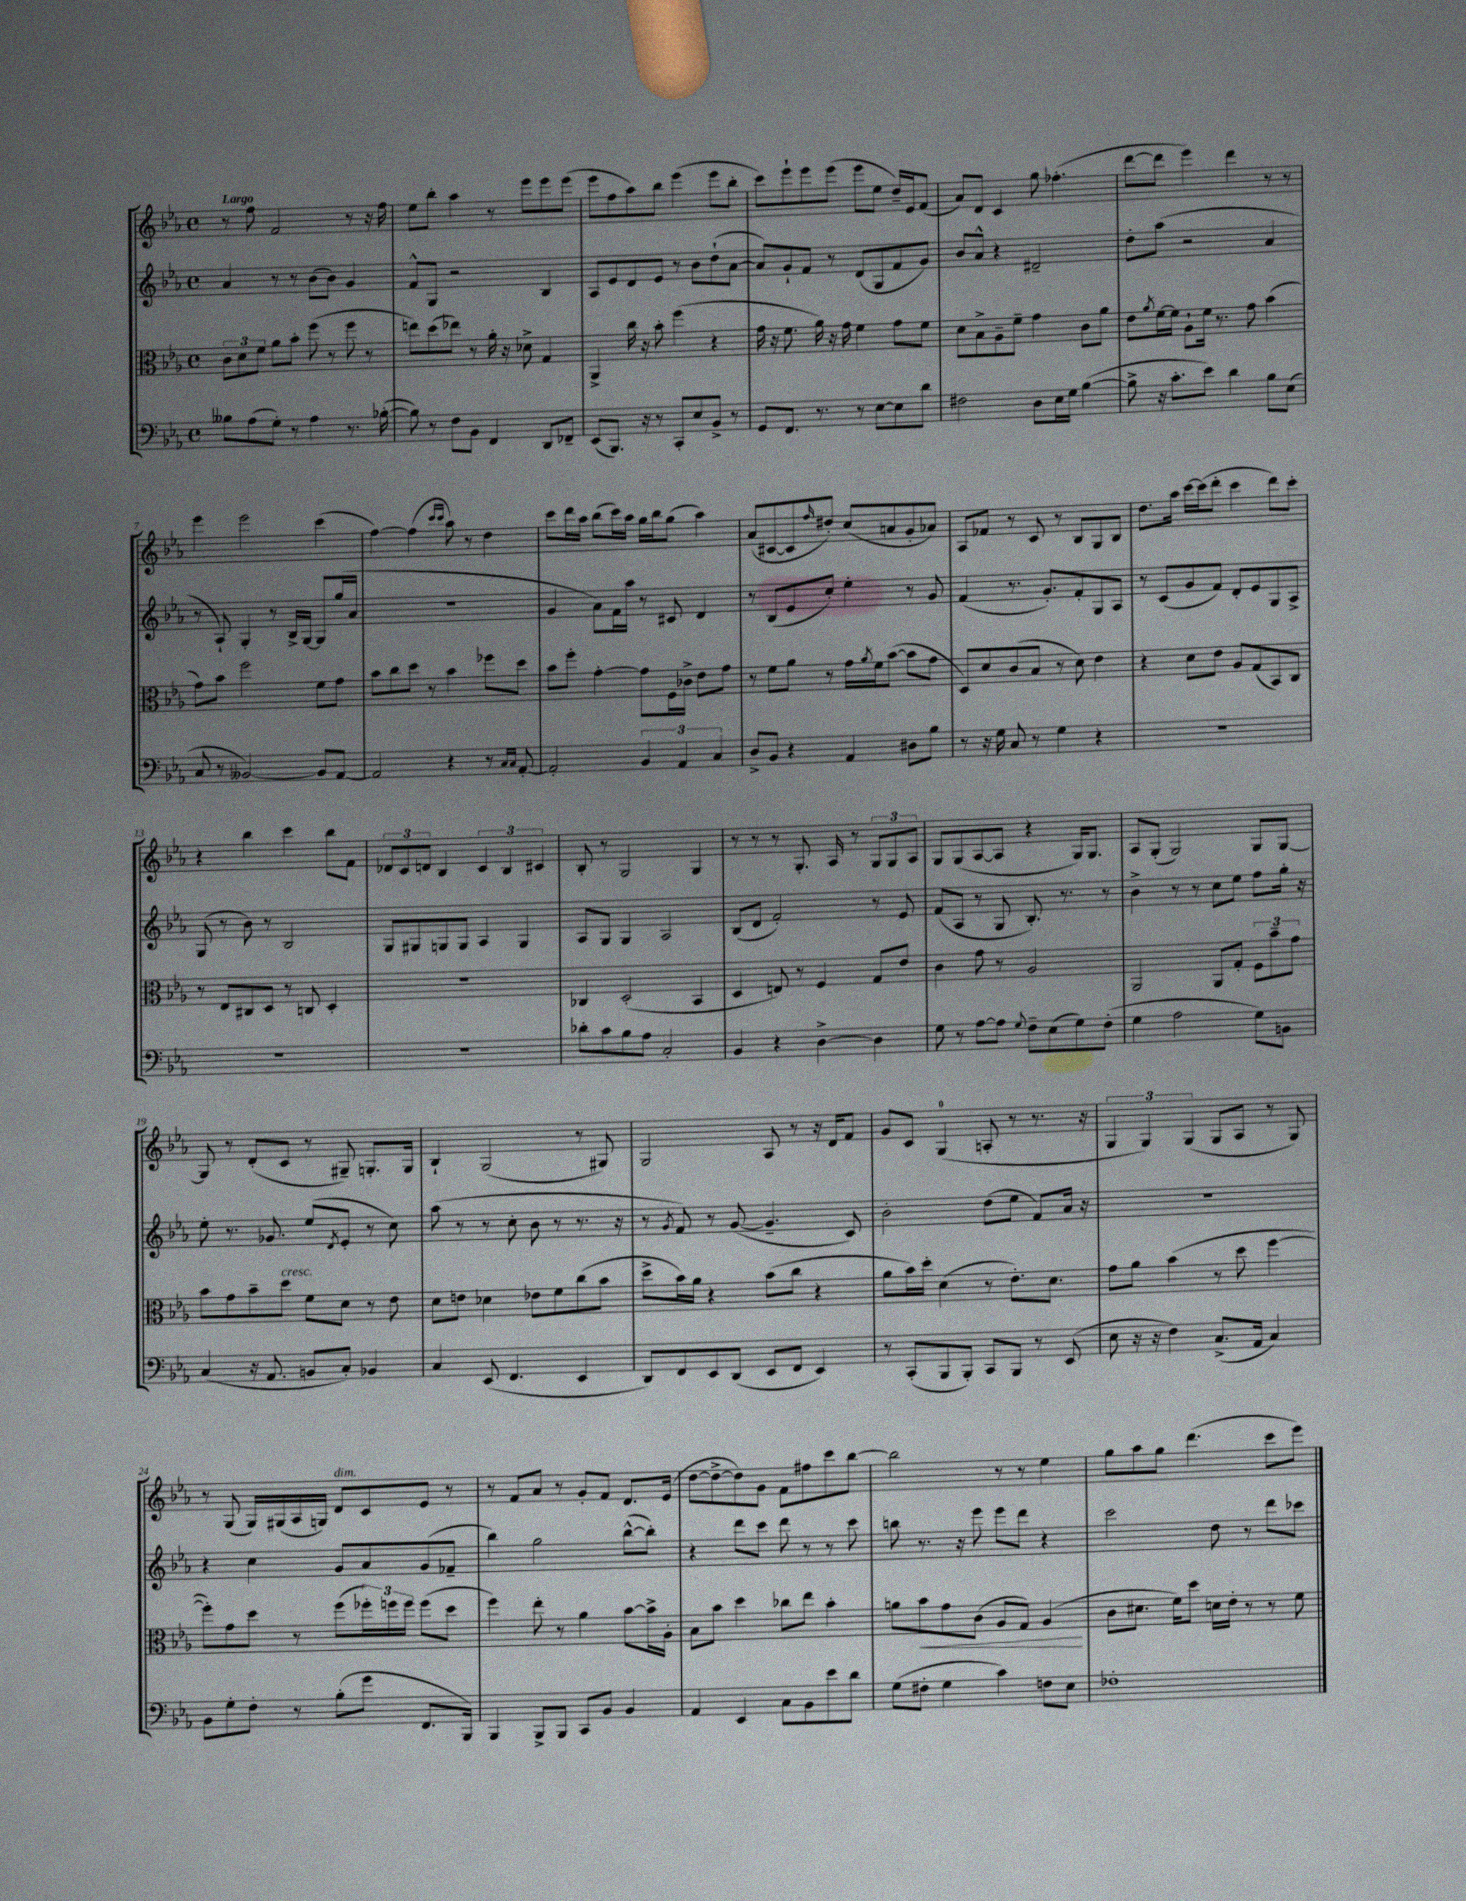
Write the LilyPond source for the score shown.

<<
\new StaffGroup <<
\new Staff = "s0" {
    \clef treble \key ees \major \defaultTimeSignature \time 4/4 \tempo "Largo"
    r8 f''8 f'2 r8 r16 f''16 |
    ees''8 bes''8-. aes''4 r8 ees'''8 ees'''8 ees'''8( |
    ees'''8 f''8 aes''8) bes''8 ees'''4( ees'''8 bes''8-. |
    c'''8) ees'''8-! ees'''8 ees'''8( ees'''8 ees''8 d''16--) ees'16 f'8( |
    aes'8) d'8 c'4 g''8 fes''4.-.( |
    d'''8~ d'''8 ees'''4) d'''4 r8 r8 |
    ees'''4 ees'''2 c'''4( |
    f''4~) f''4( \grace { c'''16 c'''16 } aes''8) r8 d''4 |
    c'''8 d'''16 aes''16 bes''8( c'''16) aes''16 g''16 bes''16 g''8( aes''4) |
    aes'8( cis'8~ cis'8 \grace { f''16 } dis''8-.) c''8( a'8 g'8-. aes'8) |
    aes8 fes'8 r8 c'8 r8 bes8 g8 bes8 |
    d''8. aes''16 c'''16~ c'''16( d'''8-. c'''4 d'''8) c'''8-. |
    r4 bes''4 c'''4 bes''8 f'8 |
    \tuplet 3/2 { des'8 c'8 d'8 } bes4 \tuplet 3/2 { c'4 bes4 cis'4 } |
    bes8-. r8 g2 g4 |
    r8 r8 r8 g8.-. aes16 r8 \tuplet 3/2 { g8 g8 aes8 } |
    g8 g8( aes8~ aes8 r4 g16) g8. |
    aes8 g8-.( g2) g8 g8~ |
    g8 r8 d'8-.( c'8 r8 gis8--) g8.-. g16 |
    bes4-! g2( r8 gis8) |
    g2 aes8 r8 r16 d'16 f'8 |
    g'8 c'8 g4-0( a8-. r8 r8. r16 |
    \tuplet 3/2 { g4 g4) g4( } g8 aes8 r8 g8) |
    r8 g8( g16) gis16( aes16 g16) d'8^\markup { \italic "dim." } c'8 ees'8 r8 |
    r8 f'8 aes'8 r8 g'8-. f'8 d'8. ees'16( |
    d''8~ d''8~-> d''8) g'8 f'8 fis''8 c'''8 bes''8~ |
    bes''2 r8 r8 ees''4 |
    g''8 aes''8 g''8 d'''4.( c'''8 ees'''8) \bar "|." |
}
\new Staff = "s1" {
    \clef treble \key ees \major \defaultTimeSignature \time 4/4
    aes'4 r8 r8 bes'8( bes'8) g'4 |
    f'8-^ g8 r2 bes4 |
    aes8 ees'8 d'8 ees'8 r8 bes'8 d''8-!( aes'8~ |
    aes'8) g'8-! f'8 r8 d'8( g8 f'8 g'8) |
    bes'8 aes'8-^ r4 dis'2-- |
    d''8-. aes''8( r2 aes'4 |
    r8 aes8-!) g4-. r8 bes16-> g16~ g8 g''16( aes'16 |
    R1 |
    g'4 aes'8) f'16 aes''16 r8 cis'8 d'4 |
    r8 bes8( ees'8 c''8-.) ees''4-. r8 g'8 |
    f'4( r8. g'8.-.) f'8-. g8 aes8 |
    r8 c'8( g'8 f'8) d'8-. ees'8 g8 aes8-> |
    g8( r8 bes'8) r8 bes2 |
    g8 gis8 g8 g8 aes4 g4 |
    aes8 g8 g4 aes2 |
    bes8( d'8 f'2-.) r8 ees'8 |
    f'8( aes8 r8 g8 bes8.-.) r8. r8 |
    bes'4-> r8 r8 c''8 ees''8 f''8 g''16-. r16 |
    ees''8-. r8. ges'8. ees''8( \acciaccatura { d'8 } ees'8-. r8 c''8) |
    aes''8( r8 r8 c''8-. bes'8 r8 r8. r16 |
    r8 \acciaccatura { g'8 } f'8) r8 g'8~( g'4.-- c'8) |
    bes'2-. d''8( ees''8 f'8) aes'16 r16 |
    R1 |
    r4 c''4 g'8 aes'8 g'8( fes'8-- |
    bes''4) g''2 bes''8~-^( bes''8-.) |
    r4 d'''8 c'''8 d'''8 r8 r8 c'''8 |
    b''8 r8. r16 ees'''8 ees'''8 d'''8 r4 |
    c'''2 d''8 r8 d'''8 ces'''8 \bar "|." |
}
\new Staff = "s2" {
    \clef alto \key ees \major \defaultTimeSignature \time 4/4
    \tuplet 3/2 { c'8 d'8 f'8 } aes'8 bes'8-. f''8( r8 f''8 r8 |
    e''8) d''8( ees''8) r8 aes'16-. r16 des'8-> g4 |
    aes,4-> c''16 r16 bes'8-. f''4( r4 |
    g'16 r16 f'8. aes'16) r16 g'16 f'4 g'8 f'8 |
    d'8 bes8-> aes8-- f'8-- g'4 c'8 aes'8 |
    ees'8 \acciaccatura { aes'8 } f'16~ f'16 aes8-! f'16 r8. g'8 bes'4( |
    g'8) bes'8 f''2 f'8 g'8 |
    bes'8 c''8 d''8 r8 bes'4 fes''8 d''8 |
    bes'8 f''8-. g'4~-. g'8 f16 ces'16-> ees'8 g'8 |
    r8 f'8 aes'8 r8 g'16 \acciaccatura { aes'8 } f'16 bes'8~( bes'8 g'8 |
    d8) d'8 c'8( bes8 r8 d'8) ees'4 |
    r4 d'8 ees'8 aes8 g8( bes,8) c8 |
    r8 ees8 cis8 d8 r8 c8 d4-. |
    R1 |
    ces4 d2-.( bes,4 |
    d4 e8) r8 f4 g8 ees'8 |
    c'4 g'8 r8 aes2 |
    aes,2 aes,8 g8-. \tuplet 3/2 { f8 bes'8-- g'8 } |
    bes'8 g'8 bes'8-- d''8^\markup { \italic "cresc." } f'8 d'8 r8 ees'8 |
    d'8 e'8 des'4 ees'8 f'8 c''8( bes'8 |
    d''8-> bes'16) aes'16 r4 bes'8( c''8 r4 |
    aes'8 bes'16) d''16-. d'4( r8 ees'8.-.) d'8. |
    g'8 aes'8 bes'4( r8 d''8 f''4~ |
    f''8-.) g'8 d''8 r8 f''8( \tuplet 3/2 { fes''16-.) f''16 f''16 } f''8( d''8 |
    f''4) ees''8-. r8 aes'4 bes'8~ bes'16-> aes16-. |
    bes8 bes'8 d''4 ces''8 ees''8 bes'4-. |
    a'8 bes'8\< g'8 c'8( aes8 g8) aes4\!( |
    c'8 dis'8. f'16) d''8 d'16 ees'16-. r8 r8 f'8 \bar "|." |
}
\new Staff = "s3" {
    \clef bass \key ees \major \defaultTimeSignature \time 4/4
    beses8 aes8( g8-.) r8 aes4 r8. bes16~-.( |
    bes8) r8 f8 bes,8 f,4 d,8 fes,8-- |
    ees,8( bes,,8.) r16 r8 c,8-. ees8 bes,8-> r8 |
    g,8 f,8. r8. r8 ees8~ ees8 d'8 |
    fis2 d8 ees16 g16 bes4~( |
    bes8-> r16 c'8.-. ees'8) d'4 bes8 ees8( |
    c8 r8 beses,2~) beses,8 aes,8~ |
    aes,2 r4 r8 \grace { c16 c16 } aes,8~-. |
    aes,2-. \tuplet 3/2 { bes,4 aes,4 c4 } |
    d8-> bes,8 r4 aes,4 dis8 bes8 |
    r8 r16 g16 c8 r8 g4 r4 |
    R1 |
    R1 |
    R1 |
    des'8-. c'8 bes8 aes8 c2-. |
    bes,4 r4 d4~-> d4 |
    g8 r8 aes8~ aes8 \appoggiatura { g8 } f8-- ees8( g8) f8-.( |
    g4 aes2 g8) b,8 |
    c4( r16 aes,8. b,8 c8-.) bes,4 |
    c4 ees,8( f,4. ees,4 |
    d,8) f,8 ees,8 d,8( ees,8 f,8 ees,4) |
    r8 c,8-.( bes,,8 bes,,8-.) c,8 bes,,8 r8 ees,8( |
    ees8 r16 r16 f4) c8.->( aes,16 c4) |
    bes,8 g8-. f8-. r8 bes8-.( g'8 f,8. bes,,16) |
    bes,,4 bes,,8-> bes,,8 c,8 bes,8 bes,4 |
    aes,4 ees,4 c8 bes,8 ees'8 d'8 |
    g8( fis8-. g4 c'4) f8 ees8 |
    fes1-. \bar "|." |
}
>>
>>
